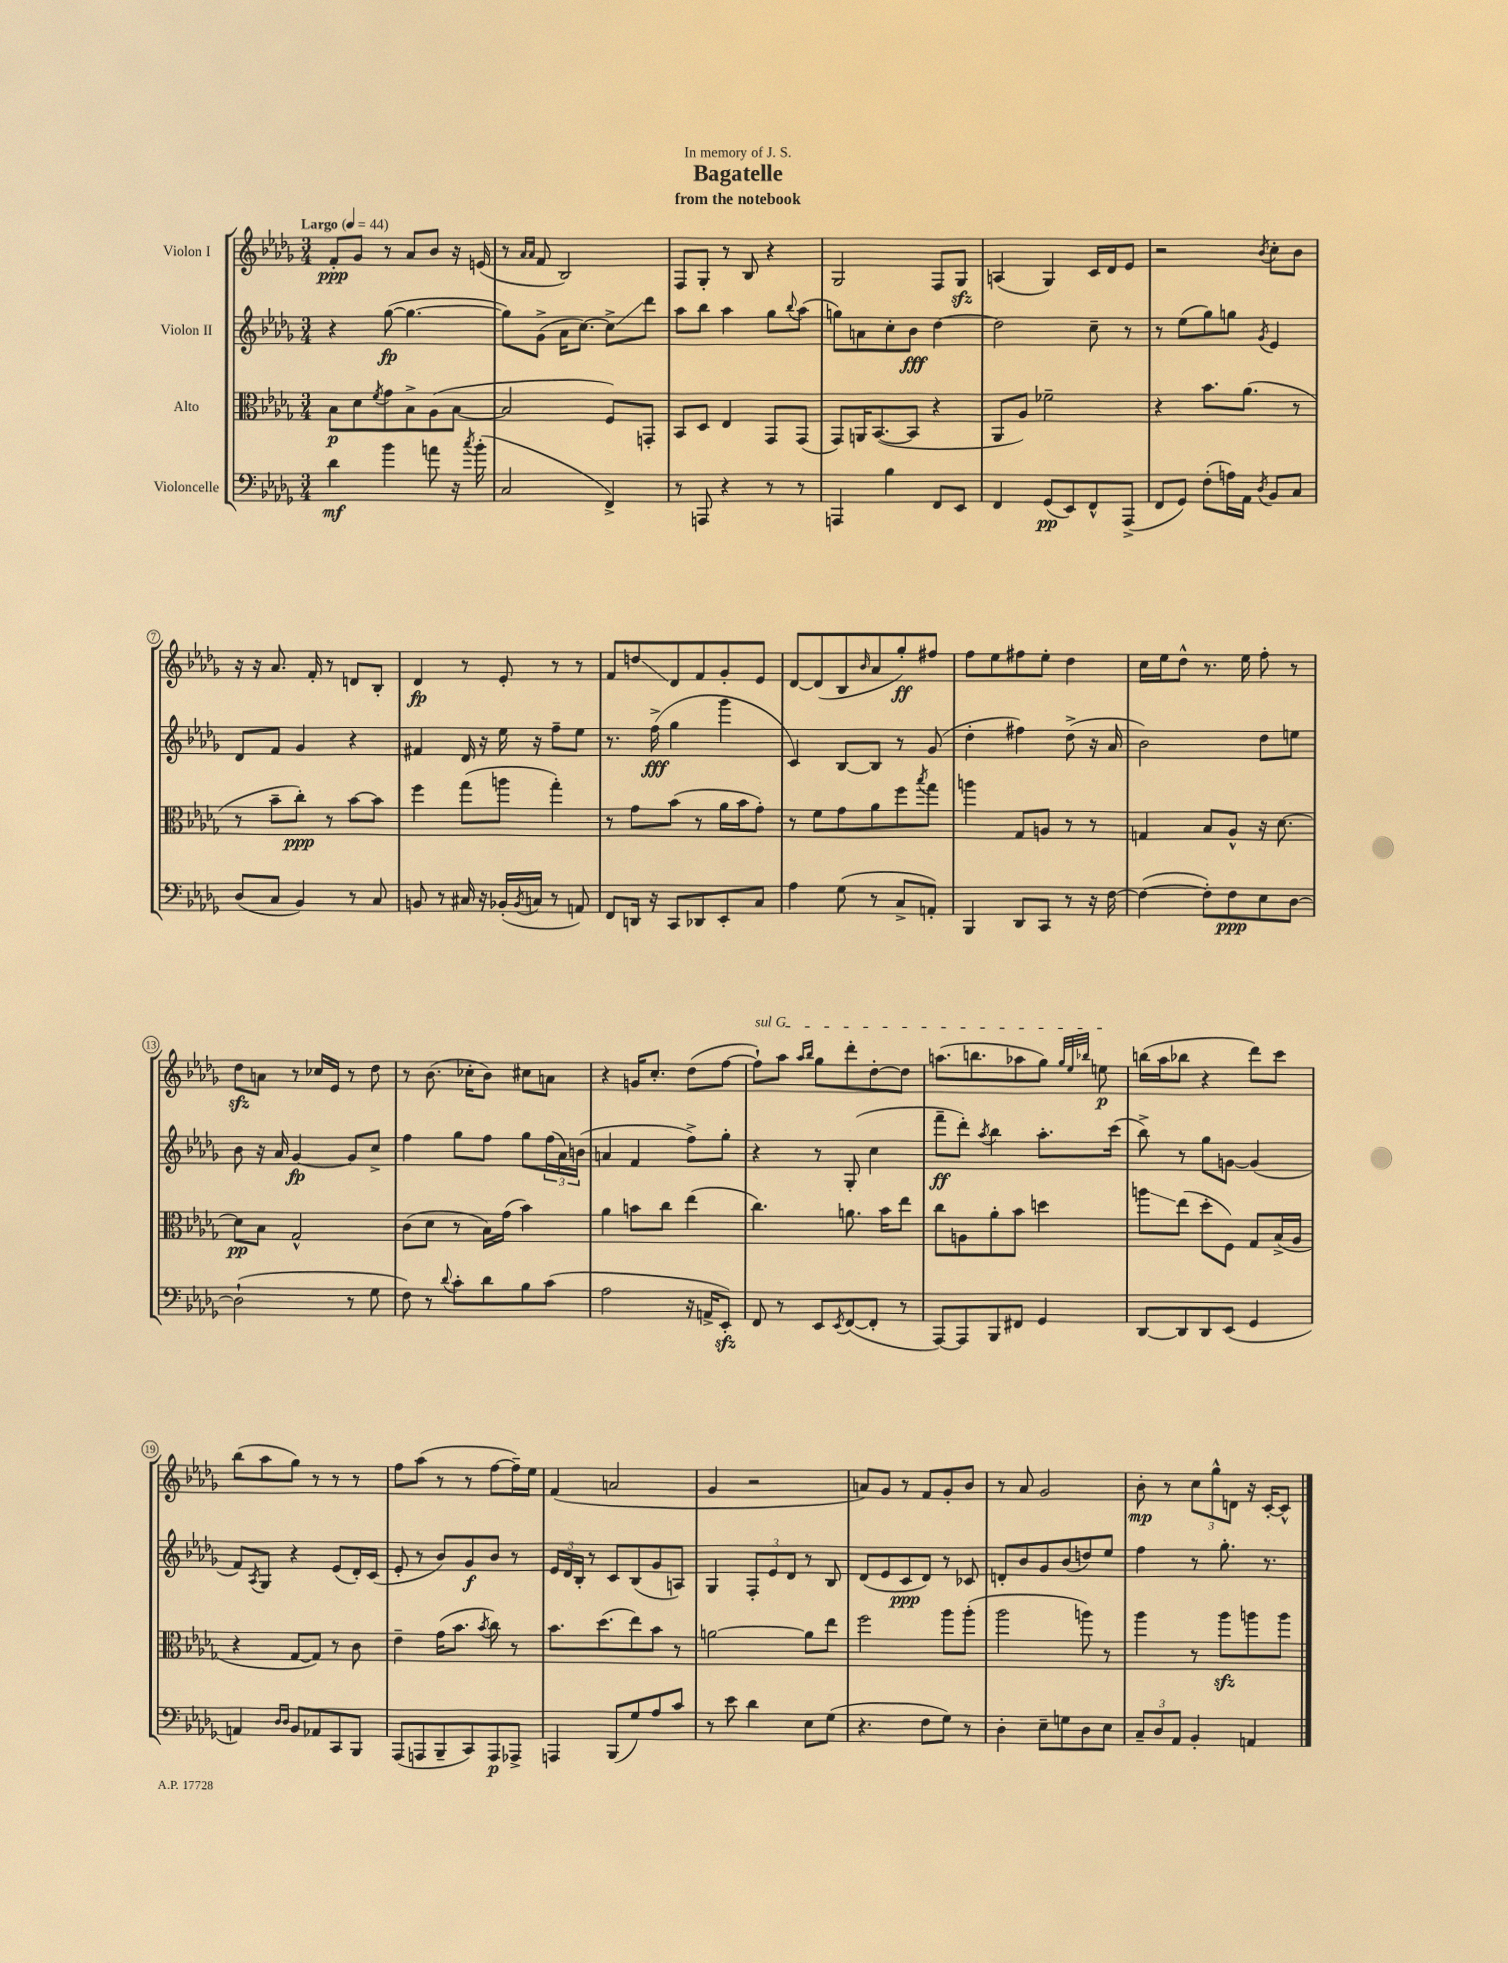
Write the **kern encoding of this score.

**kern	**kern	**kern	**kern
*staff4	*staff3	*staff2	*staff1
*clefF4	*clefC3	*clefG2	*clefG2
*k[b-e-a-d-g-]	*k[b-e-a-d-g-]	*k[b-e-a-d-g-]	*k[b-e-a-d-g-]
*M3/4	*M3/4	*M3/4	*M3/4
*MM44	*MM44	*MM44	*MM44
4d-	8B-	4r	8f'
.	8d-	.	8g-
.	8qf	.	.
4b-	8g-	([8gg-	8r
.	8B-^	4.gg-_	8a-
8a	(8A-	.	8b-
16r	[8B-	.	16r
8qcc	.	.	.
(16b-'	.	.	(16e
=	=	=	=
2C	2B-]	8gg-])	8r
.	.	.	16qqa-
.	.	.	16qqa-
.	.	(8g-^	8f
.	.	16a-	2B-)
.	.	[8.cc)	.
4FF^)	8F)	8cc^]	.
.	8GG'	8ddd-	.
=	=	=	=
8r	8BB-	8aa-	8F
8AAA	8D-	8bb-	8G-'
4r	4E-	4aa-	8r
.	.	.	8B-
8r	8GG-	8gg-	4r
.	.	8qqbb-	.
8r	(8GG-	(8aa-	.
=	=	=	=
4AAA	8GG-)	8gg)	2G-
.	16AA	8a	.
.	([8.BB-	.	.
4B-	.	8cc'	.
.	8BB-]	8b-	.
8FF	4r	[4dd-	8F
8EE-	.	.	8G-
=	=	=	=
4FF	8AA-	2dd-]	(4A
.	8A-)	.	.
(8GG-	2f-~	.	4G-)
8EE-)	.	.	.
8FF^^	.	8cc~	16c
.	.	.	16d-
(8AAA-^	.	8r	8e-
=	=	=	=
8FF	4r	8r	2r
8GG-)	.	(8ee-	.
(8F'	8.b-	8gg-)	.
16A)	.	8gg	.
16AA-	(8.a-	.	.
8qD-	.	8qg-	8qb-
8BB-	.	4e-	8cc'
8C	8r	.	8b-
=	=	=	=
(8D-	8r	8d-	16r
.	.	.	16r
8C	8b-~	8f	8.a-
4BB-)	8cc')	4g-	.
.	.	.	16f'
.	8r	.	8r
8r	[8b-	4r	8d
8C	8b-]	.	8B-'
=	=	=	=
8BB	4ff	4f#	4d-
8r	.	.	.
16C#	(8gg-	16d-	8r
16r	.	16r	.
(16BB-'	8aa	16ee-	8e-'
8qBB-	.	.	.
16C	.	16r	.
8r	4gg-')	8ff~	8r
8AA)	.	8ee-	8r
=	=	=	=
8FF	8r	8.r	8f
16DD	8g-	.	8dd
16r	.	(16ff^	.
8CC	(8b-	4gg-	8d-
8DD-	8r	.	8f
8EE-'	16a-	4ggg-	8g-'
.	16b-	.	.
8C	8g-')	.	8e-
=	=	=	=
4A-	8r	4c)	[8d-
.	8f	.	(8d-]
(8G-	8g-	[8B-	8B-
.	.	.	16qqb-
8r	8a-	8B-]	8a-
8C^	8ff	8r	8gg-')
.	8qbb-	.	.
8AA')	8gg-	(8g-	8ff#
=	=	=	=
4BBB-	4aa	4dd-'	8ff
.	.	.	8ee-
8DD-	8G-	4ff#)	8ff#
8CC	8A	.	8ee-'
8r	8r	(8dd-^	4dd-
16r	8r	16r	.
[16F	.	16a-	.
=	=	=	=
(4F_	4G	2b-)	16cc
.	.	.	16ee-
.	.	.	8dd-^^
8F'])	8B-	.	8.r
8F	8A-^^	.	.
.	.	.	16ee-
8E-	16r	8dd-	8ff'
.	[8.d-	.	.
[8D-	.	8ee	8r
=	=	=	=
(2D-`]	8d-]	8b-	8dd-
.	8B-	16r	8a
.	.	16a-	.
.	2G-^^	[4g-	8r
.	.	.	16cc-
.	.	.	16e-
8r	.	8g-]	8r
8G-	.	8cc^	8dd-
=	=	=	=
8F)	(8c	4ff	8r
8r	8d-	.	(8.b-
8qqd-	.	.	.
8c'	8r	8gg-	.
.	.	.	16cc-'
8d-	16B-)	8ff	8b-)
.	(16g-	.	.
8B-	4b-)	8gg-	8cc#
(8c	.	(24ff	8a
.	.	24a-)	.
.	.	(24b	.
=	=	=	=
2A-	4a-	4a	4r
.	8b	4f	16g
.	.	.	8.cc'
.	8cc	.	.
16r	(4ee-	8ff^)	(8dd-
16AA^	.	.	.
8EE-')	.	8gg-'	[8ff
=	=	=	=
8FF	4.cc)	4r	8ff`])
8r	.	.	8aa-
.	.	.	16qqaa-
.	.	.	16qqbb-
8EE-	.	8r	8gg-
8qEE-	.	.	.
([8FF	8.a	(8G-'	8ddd-'
8FF']	.	4cc	[8dd-'
.	16b-	.	.
8r	8ee-	.	8dd-]
=	=	=	=
[8AAA-)	8cc	8fff~	(8.aa
8AAA-]	8A	8ddd-')	.
.	.	.	8.bb
.	.	8qaa-	.
8BBB-	8a-'	4bb-	.
8FF#	8b-	.	8aa-
4GG-	4dd	8.aa-'	8gg-)
.	.	.	32qqgg-
.	.	.	32qqee-
.	.	.	32qqbb-
.	.	.	8ee
.	.	(16ccc	.
=	=	=	=
[8DD-	8aa	8bb-^)	(16bb
.	.	.	16aa-
8DD-]	(8ee-	8r	8bb-
8DD-	8dd-'	8gg-	4r
(8EE-	8F)	[8g	.
4GG-	8G-	(4g]	8ddd-)
.	(16B-^	.	8ccc
.	16A-	.	.
=	=	=	=
4AA)	4r	8f)	(8bb-
.	.	8qA-	.
.	.	8G-	8aa-
16qqD-	.	.	.
16qqD-	.	.	.
8BB-	[8G-	4r	8gg-)
8AA-	8G-])	.	8r
8CC	8r	(8e-	8r
8BBB-	8c	16d-')	8r
.	.	(16c	.
=	=	=	=
(8AAA-	4e-~	8e-'	8ff
8AAA	.	8r	(8aa-
8BBB-~	(16g-	8b-)	8r
.	8.b-	.	.
8CC)	.	8g-	8r
.	8qb-	.	.
8AAA	8cc)	8b-	[8ff
8AAA-^	8r	8r	16ff~])
.	.	.	16ee-
=	=	=	=
4AAA	8.b-	24e-	(4f
.	.	24d-	.
.	.	24B-'	.
.	.	8r	.
.	(8.dd-	.	.
(8BBB-	.	8c	2a
8G-)	8ee-)	(8B-	.
8A-	8b-	8g-	.
8c	8r	8A)	.
=	=	=	=
8r	[2a	4G-	4g-
8e-	.	.	.
4d-	.	12F'	2r
.	.	12e-	.
.	.	12d-	.
8E-	8a]	8r	.
(8G-	8ee-	8B-	.
=	=	=	=
4.r	2ff	(8d-	8a)
.	.	8e-	8g-
.	.	8c	8r
8F	.	8d-)	8f
8G-)	8aa-	8r	8g-'
8r	(8aa-'	8c-	8b-
=	=	=	=
4D-'	2aa-	8d'	8r
.	.	8b-	8a-
8E-~	.	8g-	2g-
8G	.	(8b-	.
8D-	8aa)	8dd)	.
8E-	8r	8ee-	.
=	=	=	=
12C~	4aa-	4ff	8b-'
12D-	.	.	.
.	.	.	8r
12AA-	.	.	.
4BB-'	8r	8r	12cc
.	.	.	12gg-^^
.	8aa-	8.gg-'	.
.	.	.	12d
4AA	8aa	.	16r
.	.	8.r	[16c'
.	8aa	.	8c^^]
==	==	==	==
*-	*-	*-	*-
